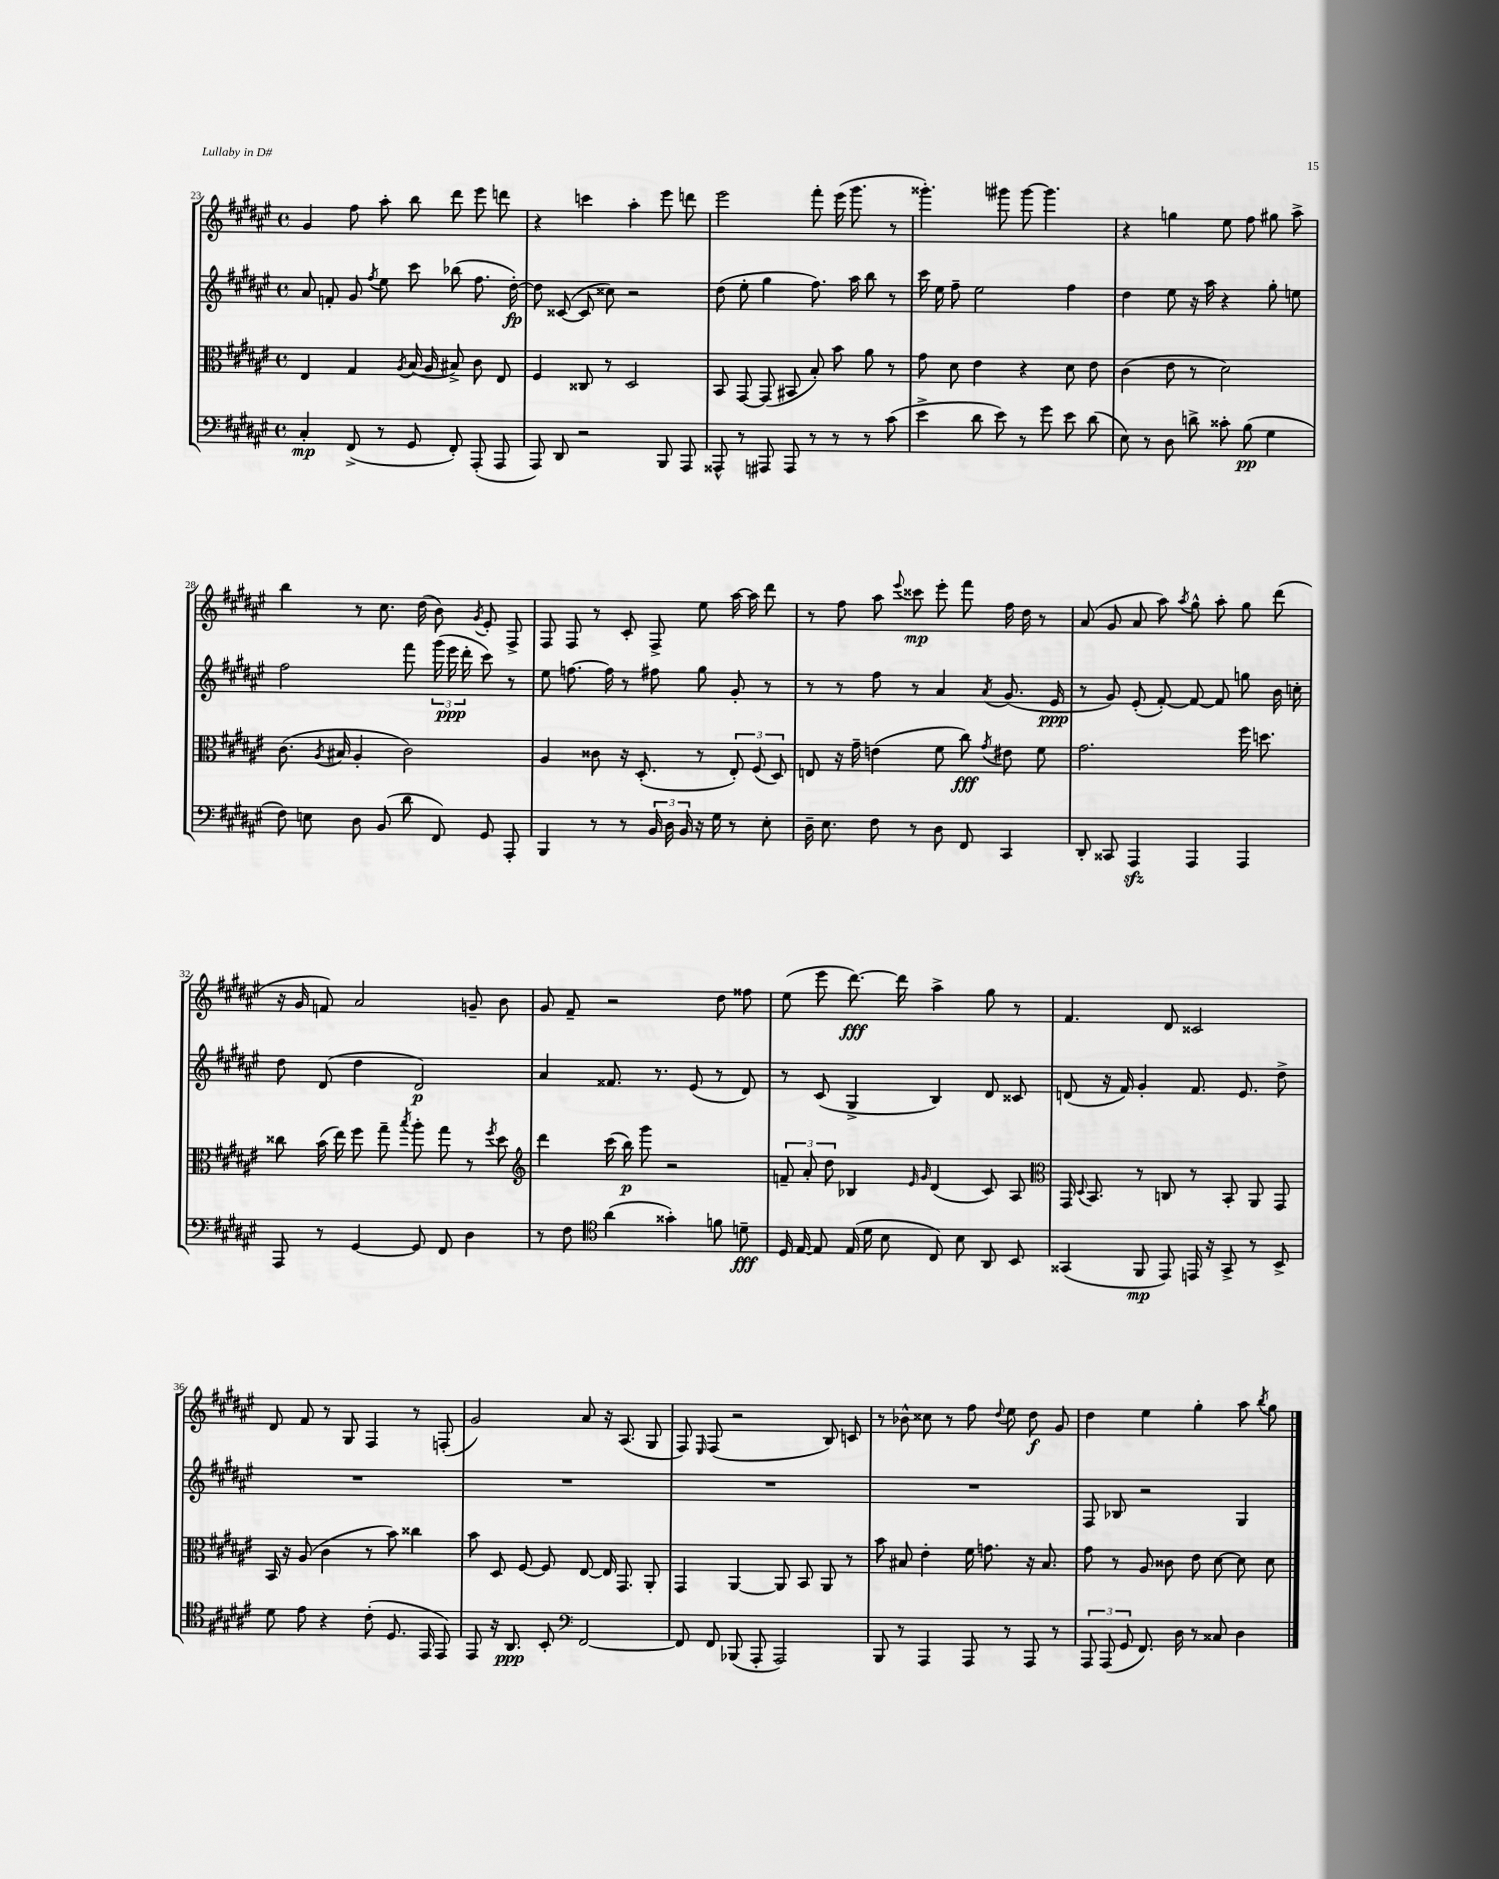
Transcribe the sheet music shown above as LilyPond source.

<<
\new StaffGroup <<
\new Staff = "s0" {
    \clef treble \key fis \major \defaultTimeSignature \time 4/4
    \autoBeamOff gis'4 fis''8 ais''8-. b''8 dis'''8 eis'''8 d'''8 |
    r4 c'''4 ais''4-. eis'''8 d'''8 |
    eis'''2 fis'''8-. eis'''16( gis'''8. r8 |
    gisis'''4.-.) gis'''8 gis'''8~ gis'''4. |
    r4 g''4 eis''8 fis''8 gis''8 ais''8-> |
    b''4 r8 cis''8. dis''16( b'8) \acciaccatura { gis'8 } eis'8-. fis8-> |
    fis8 fis8 r8 cis'8-. fis8-> eis''8 ais''16~ ais''16 dis'''8 |
    r8 fis''8 ais''8 \appoggiatura { eis'''8 } cisis'''8\mp eis'''8-. fis'''8 fis''16 dis''16 r8 |
    ais'8( gis'8 ais'8 ais''8) \acciaccatura { ais''8 } gis''8-^ ais''8-. gis''8 dis'''8( |
    r16 gis'16 f'8) ais'2 g'8-- b'8 |
    gis'8 fis'8-- r2 dis''8 fisis''8 |
    eis''8( eis'''8 dis'''8.~\fff) dis'''16 ais''4-> gis''8 r8 |
    fis'4. dis'8 cisis'2 |
    dis'8 fis'8 r8 gis8 fis4 r8 f8-.( |
    gis'2) ais'8 r16 ais8.( gis8 |
    fis8) \grace { eis16 } fis8( r2 b8) c'8 |
    r8 bes'8-^ cisis''8 r8 fis''8 \appoggiatura { dis''8 } eis''8 dis''8\f gis'8 |
    dis''4 eis''4 gis''4-. ais''8 \acciaccatura { b''8 } gis''8 \bar "|." |
}
\new Staff = "s1" {
    \clef treble \key fis \major \defaultTimeSignature \time 4/4
    \autoBeamOff ais'8 f'8-. gis'8 \acciaccatura { fis''8 } eis''8 cis'''8 bes''8( fis''8. dis''16~-.\fp) |
    dis''8 cisis'8~( cisis'8 cisis''8) r2 |
    dis''8( eis''8-. gis''4 fis''8.) ais''16 b''8 r8 |
    cis'''16 eis''16 fis''8-- eis''2 fis''4 |
    dis''4 eis''8 r16 ais''16 r4 gis''8-. e''8 |
    fis''2 fis'''8 \tuplet 3/2 { gis'''16( eis'''16\ppp dis'''16-. } cis'''8) r8 |
    eis''8 f''8.~ f''16 r8 fis''8 gis''8 gis'8-. r8 |
    r8 r8 fis''8 r8 ais'4 \acciaccatura { ais'8 } gis'8.( eis'16\ppp |
    r8 gis'8) eis'8-.( fis'8~-.) fis'8~ fis'8 g''8 b'16 c''16-. |
    dis''8 dis'8( dis''4 dis'2\p) |
    ais'4 fisis'8. r8. eis'8( r8 dis'8) |
    r8 cis'8( gis4-> b4) dis'8 cisis'8 |
    d'8( r16 fis'16) gis'4-. fis'8. eis'8. dis''8-> |
    R1 |
    R1 |
    R1 |
    R1 |
    fis8 bes8 r2 gis4 \bar "|." |
}
\new Staff = "s2" {
    \clef alto \key fis \major \defaultTimeSignature \time 4/4
    \autoBeamOff eis4 gis4 \acciaccatura { ais8 } b16( ais16 bis8->) cis'8 eis8 |
    fis4 cisis8 r8 dis2 |
    b,8 gis,8~ gis,8( bis,8 b8-.) b'8 ais'8 r8 |
    gis'8 dis'8 eis'4 r4 dis'8 eis'8 |
    cis'4( eis'8 r8 dis'2) |
    cis'8.( \acciaccatura { ais8 } bis16 ais4-. cis'2) |
    ais4 cisis'8 r16 dis8.-.( r8 \tuplet 3/2 { eis8-.) fis8( dis8) } |
    e8 r16 gis'16-- e'4( fis'8 cis''8\fff) \acciaccatura { gis'8 } eis'8 fis'8 |
    gis'2. fis''16 d''8. |
    cisis''8 b'16( eis''16) fis''8 gis''8-- \acciaccatura { b''8 } ais''8-. gis''8 r8 \acciaccatura { fis''8 } dis''8 |
    \clef treble dis'''4 cis'''16( b''16\p) gis'''8 r2 |
    \tuplet 3/2 { f'8-- ais'8-. dis''8 } bes4 \grace { eis'16 gis'16 } dis'4( cis'8) ais8 |
    \clef alto gis,16 \appoggiatura { dis8 } b,8. r8 c8 r8 b,8-. ais,8 gis,8 |
    b,16 r16 ais8( cis'4 r8 b'8) cisis''4 |
    b'8 dis8 fis8~ fis8 eis8~ eis16 gis,8. ais,8-. |
    gis,4 ais,4~ ais,8 b,8 ais,8 r8 |
    b'8 bis8 eis'4-. fis'16 g'8. r16 bis8. |
    gis'8 r8 ais8 cisis'8 eis'8 dis'8~ dis'8 dis'8 \bar "|." |
}
\new Staff = "s3" {
    \clef bass \key fis \major \defaultTimeSignature \time 4/4
    \autoBeamOff cis4-.\mp fis,8->( r8 gis,8 fis,8-.) ais,,8-.( ais,,8 |
    ais,,8) dis,8 r2 b,,8 ais,,8 |
    aisis,,8-^ r8 ais,,8 ais,,8 r8 r8 r8 cis'8( |
    eis'4-> dis'8 eis'8) r8 gis'8 eis'8 dis'8( |
    eis8) r8 dis8 d'8-> cisis'8-. b8\pp( gis4 |
    fis8) e8 dis8 b,8( dis'8 fis,8) gis,8 ais,,8-. |
    b,,4 r8 r8 \tuplet 3/2 { b,16 dis16 b,16 } r16 gis16 r8 eis8-. |
    dis16-- eis8. fis8 r8 dis8 fis,8 cis,4 |
    dis,8-. cisis,8 ais,,4\sfz ais,,4 ais,,4 |
    ais,,8 r8 gis,4~ gis,8 fis,8 dis4 |
    r8 fis8 \clef tenor ais'4( gisis'4-.) f'8 d'8--\fff |
    dis16 eis16~ eis8 eis16( dis'16 b8 cis8) b8 ais,8 b,8 |
    gisis,4( fis,8\mp eis,8) e,16 r16 gisis,8-> r8 b,8-> |
    dis'8 eis'8 r4 cis'8-.( dis8. eis,16 eis,8) |
    eis,8 r16 ais,8.\ppp b,8-. \clef bass fis,2~ |
    fis,8 fis,8 bes,,8( ais,,8-. ais,,2) |
    b,,8 r8 ais,,4 ais,,8 r8 ais,,8 r8 |
    \tuplet 3/2 { ais,,8 ais,,8( gis,8 } fis,8.) dis16 r8 cisis8 dis4 \bar "|." |
}
>>
>>
\layout { \context { \Score currentBarNumber = #23 } }
